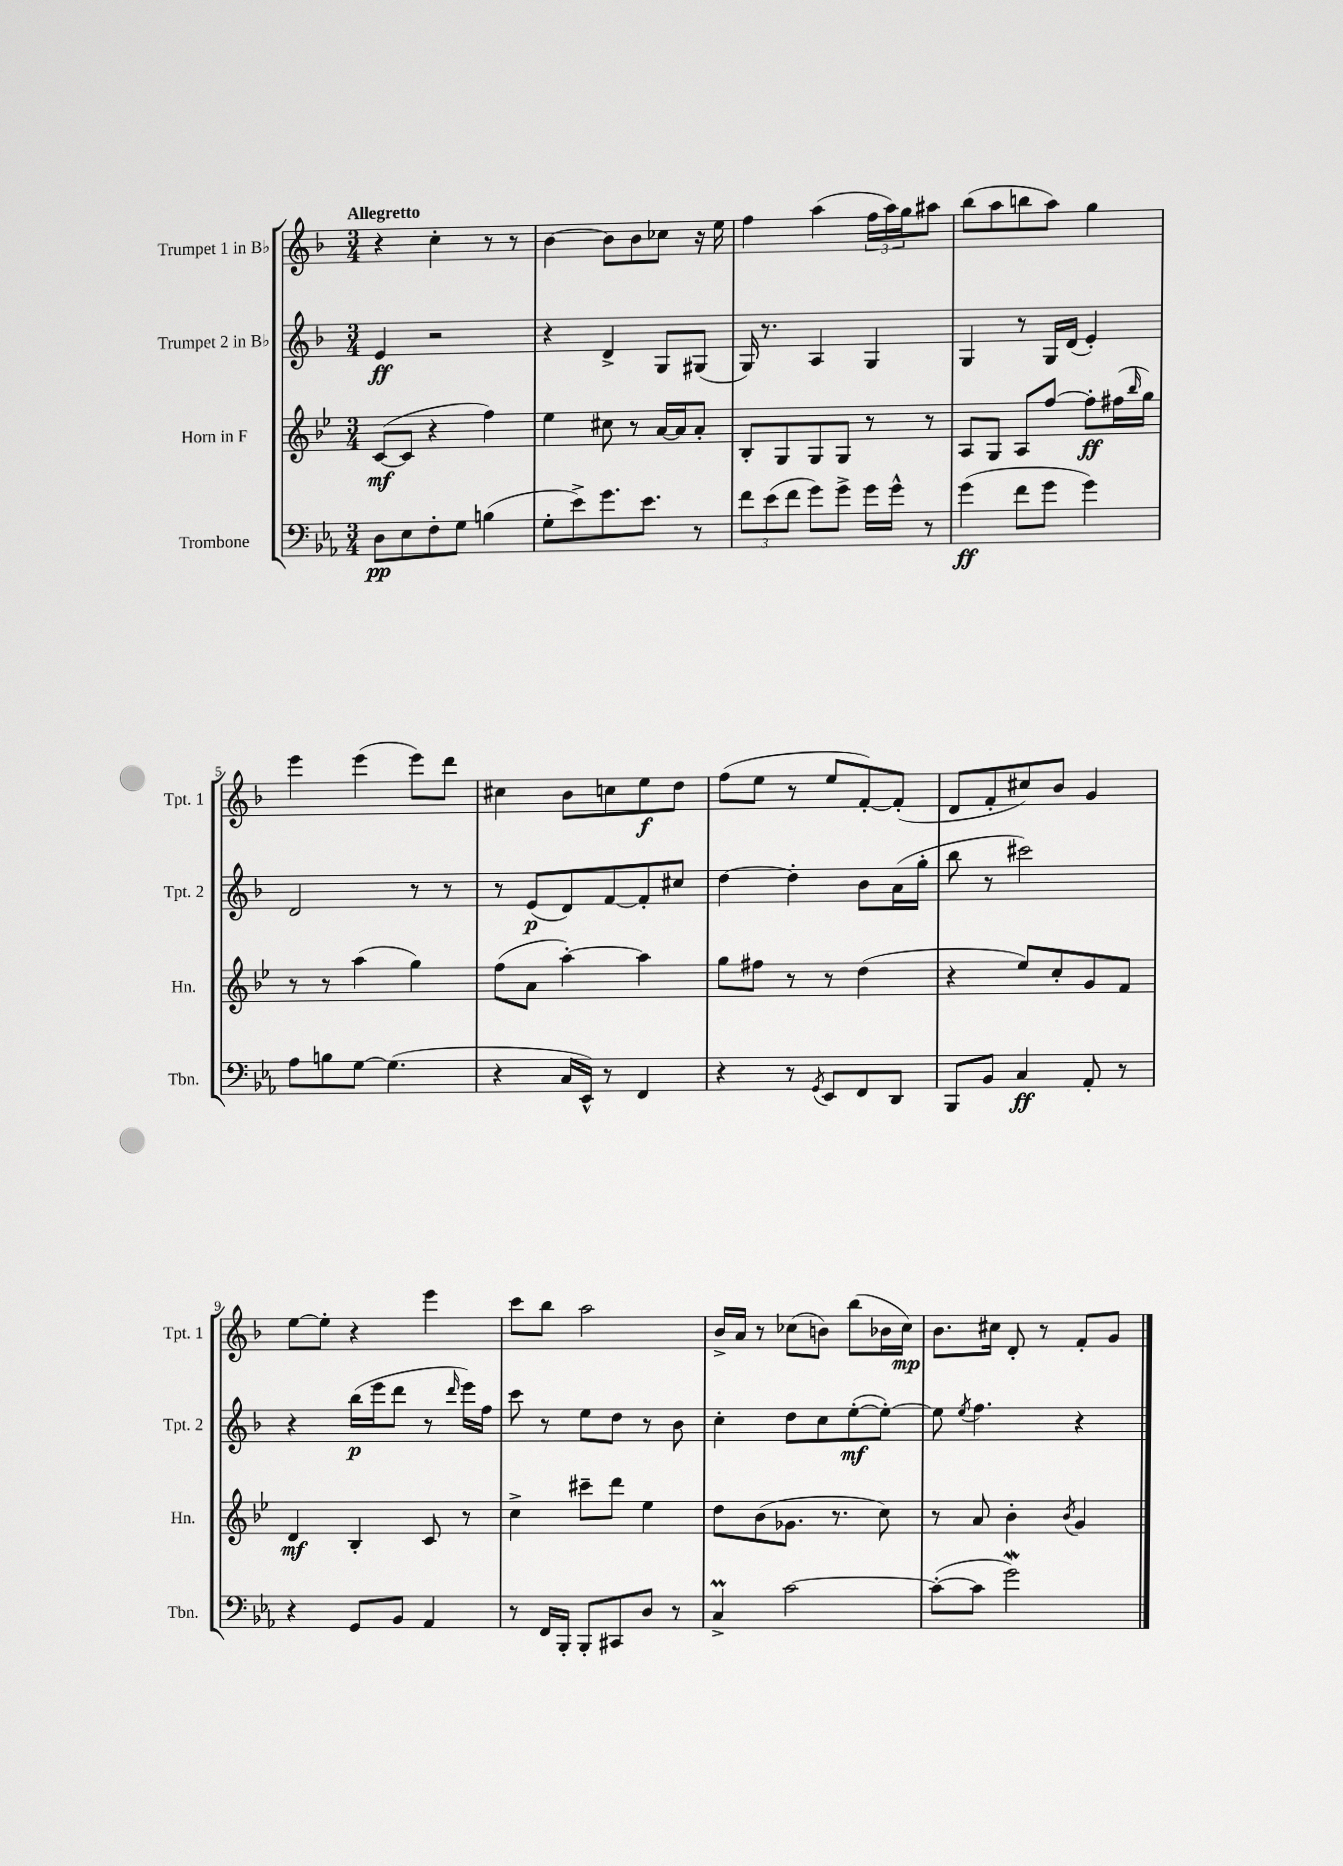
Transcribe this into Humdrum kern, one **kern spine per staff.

**kern	**kern	**kern	**kern
*staff4	*staff3	*staff2	*staff1
*clefF4	*clefG2	*clefG2	*clefG2
*k[b-e-a-]	*k[b-e-]	*k[b-]	*k[b-]
*M3/4	*M3/4	*M3/4	*M3/4
8D	([8c	4e	4r
8E-	8c]	.	.
8F'	4r	2r	4cc'
8G	.	.	.
(4B	4ff)	.	8r
.	.	.	8r
=	=	=	=
8G'	4ee-	4r	[4b-
8e-^)	.	.	.
8.g	8cc#	4d^	8b-]
.	8r	.	8b-
8.e-	.	.	.
.	[16a	8G	8cc-
.	16a]	.	.
8r	8a'	(8G#	16r
.	.	.	16ee
=	=	=	=
12f	8B-'	16G)	4ff
.	.	8.r	.
(12e-	.	.	.
.	8G	.	.
12f	.	.	.
8g)	8G	4A	(4aa
8g^	8G	.	.
16g	8r	4G	24ff
.	.	.	24aa)
16g^^	.	.	.
.	.	.	24gg
8r	8r	.	8aa#
=	=	=	=
(4g	8A	4G	(8bb-
.	8G	.	8aa
8f	8A	8r	8bb
8g	[8ff	16G	8aa)
.	.	(16d	.
4g)	8ff']	4e')	4gg
.	(16ff#	.	.
.	16qqbb-	.	.
.	16gg)	.	.
=	=	=	=
8A-	8r	2d	4eee
8B	8r	.	.
[8G	(4aa	.	(4eee
(4.G]	.	.	.
.	4gg)	8r	8eee)
.	.	8r	8ddd
=	=	=	=
4r	(8ff	8r	4cc#
.	8a	(8e	.
16C	[4aa')	8d)	8b-
16EE-^^)	.	.	.
8r	.	[8f	8cc
4FF	4aa]	8f']	8ee
.	.	8cc#	8dd
=	=	=	=
4r	8gg	[4dd	(8ff
.	8ff#	.	8ee
8r	8r	4dd']	8r
8qGG	.	.	.
8EE-	8r	.	8ee
8FF	(4dd	8b-	[8f')
8DD	.	(16a	(8f']
.	.	16gg'	.
=	=	=	=
8BBB-	4r	8bb-	8d
8BB-	.	8r	8f'
4C	8ee-)	2ccc#)	8cc#)
.	8cc'	.	8b-
8AA-'	8g	.	4g
8r	8f	.	.
=	=	=	=
4r	4d	4r	[8ee
.	.	.	8ee']
8GG	4B-'	(16bb-	4r
.	.	16eee	.
8BB-	.	8ddd	.
4AA-	8c	8r	4eee
.	.	16qqddd	.
.	8r	16eee)	.
.	.	16ff	.
=	=	=	=
8r	4cc^	8ccc	8ccc
16FF	.	8r	8bb-
16BBB-'	.	.	.
8BBB-'	8ccc#~	8ee	2aa
8CC#	8ddd	8dd	.
8D	4ee-	8r	.
8r	.	8b-	.
=	=	=	=
4C^	8dd	4cc'	16b-^
.	.	.	16a
.	(8b-	.	8r
[2c	8.g-	8dd	(8cc-
.	.	8cc	8b)
.	8.r	.	.
.	.	([8ee'	(8bb-
.	8cc)	8ee'_)	16b-
.	.	.	16cc-)
=	=	=	=
(8c'_	8r	8ee]	8.b-
.	.	8qee	.
8c]	8a	4.ff	.
.	.	.	16cc#
2g)	4b-'	.	8d'
.	.	.	8r
.	8qb-	.	.
.	4g	4r	8f'
.	.	.	8g
==	==	==	==
*-	*-	*-	*-
